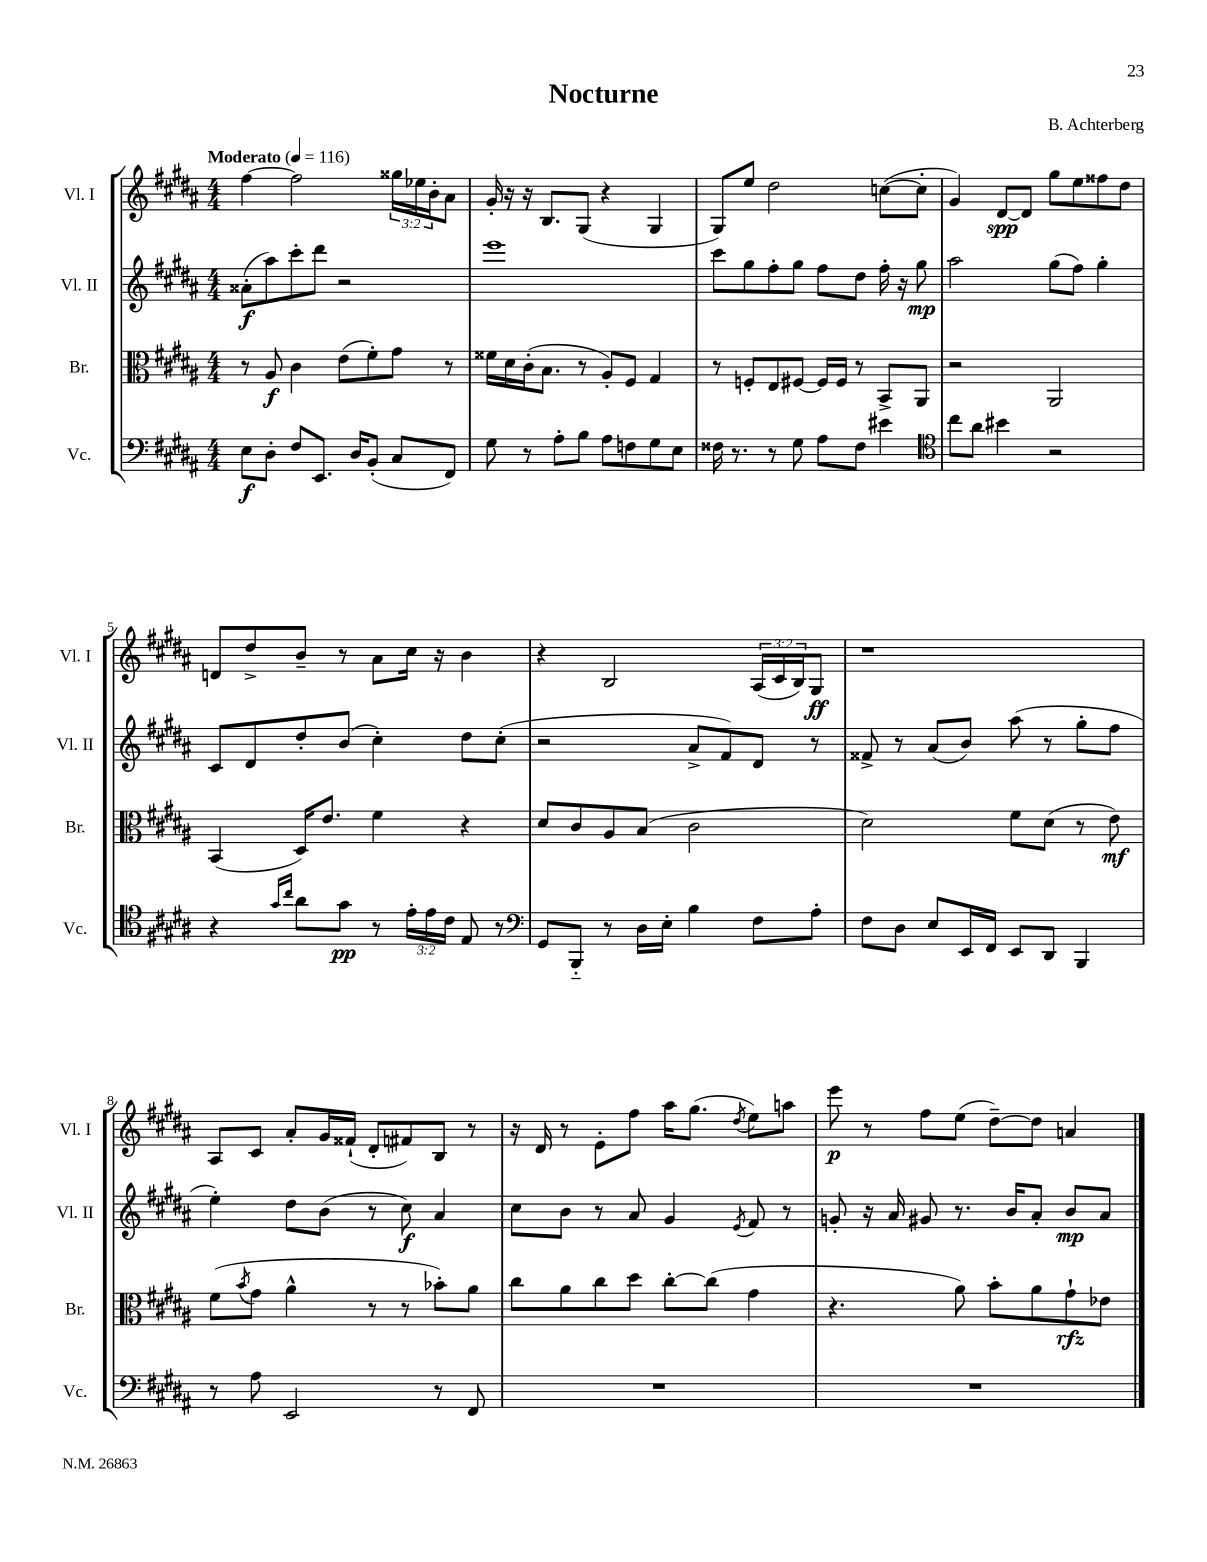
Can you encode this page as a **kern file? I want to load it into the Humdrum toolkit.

**kern	**kern	**kern	**kern
*staff4	*staff3	*staff2	*staff1
*clefF4	*clefC3	*clefG2	*clefG2
*k[f#c#g#d#a#]	*k[f#c#g#d#a#]	*k[f#c#g#d#a#]	*k[f#c#g#d#a#]
*M4/4	*M4/4	*M4/4	*M4/4
*MM116	*MM116	*MM116	*MM116
8E	8r	(8a##'	[4ff#
8D#'	8A#	8aa#)	.
8F#	4c#	8ccc#'	2ff#]
8.EE	.	8ddd#	.
.	(8e	2r	.
16D#	.	.	.
(8BB'	8f#')	.	.
8C#	8g#	.	24gg##
.	.	.	24ee-
.	.	.	24b'
8FF#)	8r	.	8a#
=	=	=	=
8G#	16f##	1eee	16g#'
.	16d#	.	16r
8r	(16c#'	.	16r
.	8.B	.	8.B
8A#'	.	.	.
8B	8r	.	(8G#
8A#	8A#')	.	4r
8F	8F#	.	.
8G#	4G#	.	4G#
8E	.	.	.
=	=	=	=
16F##	8r	8ccc#	8G#)
8.r	.	.	.
.	8F'	8gg#	8ee
8r	8E	8ff#'	2dd#
8G#	[8F#	8gg#	.
8A#	16F#]	8ff#	.
.	16F#	.	.
8F##	8r	8dd#	.
4e#	8BB^	16ff#'	([8cc
.	.	16r	.
.	8AA#	8gg#	8cc']
=	=	=	=
*clefC4	*	*	*
8cc#	2r	2aa#	4g#)
8a#	.	.	.
4b#	.	.	[8d#
.	.	.	8d#]
2r	2AA#	(8gg#	8gg#
.	.	8ff#)	8ee
.	.	4gg#'	8ff##
.	.	.	8dd#
=	=	=	=
4r	(4BB	8c#	8d
.	.	8d#	8dd#^
16qqg#	.	.	.
16qqcc#	.	.	.
8a#	16D#)	8dd#'	8b~
.	8.e	.	.
8g#	.	(8b	8r
8r	4f#	4cc#')	8a#
24e'	.	.	16cc#
24e	.	.	.
.	.	.	16r
24c#	.	.	.
8E	4r	8dd#	4b
8r	.	(8cc#'	.
=	=	=	=
*clefF4	*	*	*
8GG#	8d#	2r	4r
8BBB'~	8c#	.	.
8r	8A#	.	2B
16D#	(8B	.	.
16E'	.	.	.
4B	2c#	8a#^	.
.	.	8f#)	.
8F#	.	8d#	(24A#
.	.	.	24c#
.	.	.	24B)
8A#'	.	8r	8G#
=	=	=	=
8F#	2d#)	8f##^	1r
8D#	.	8r	.
8E	.	(8a#	.
16EE	.	8b)	.
16FF#	.	.	.
8EE	8f#	(8aa#	.
8DD#	(8d#	8r	.
4BBB	8r	8gg#'	.
.	8e)	8ff#	.
=	=	=	=
8r	(8f#	4ee')	8A#
.	8qb	.	.
8A#	8g#	.	8c#
2EE	4a#^^	8dd#	8a#'
.	.	(8b	16g#
.	.	.	(16f##`
.	8r	8r	8d#'
.	8r	8cc#)	8f#)
8r	8b-')	4a#	8B
8FF#	8a#	.	8r
=	=	=	=
1r	8cc#	8cc#	16r
.	.	.	16d#
.	8a#	8b	8r
.	8cc#	8r	8e'
.	8dd#	8a#	8ff#
.	[8cc#'	4g#	16aa#
.	.	.	(8.gg#
.	(8cc#]	.	.
.	.	8qe	8qdd#
.	4g#	8f#	8ee)
.	.	8r	8aa
=	=	=	=
1r	4.r	8g'	8eee
.	.	16r	8r
.	.	16a#	.
.	.	8g#	8ff#
.	8a#)	8.r	(8ee
.	8b'	.	[8dd#~)
.	.	16b	.
.	8a#	8a#'	8dd#]
.	8g#`	8b	4a
.	8e-	8a#	.
==	==	==	==
*-	*-	*-	*-
